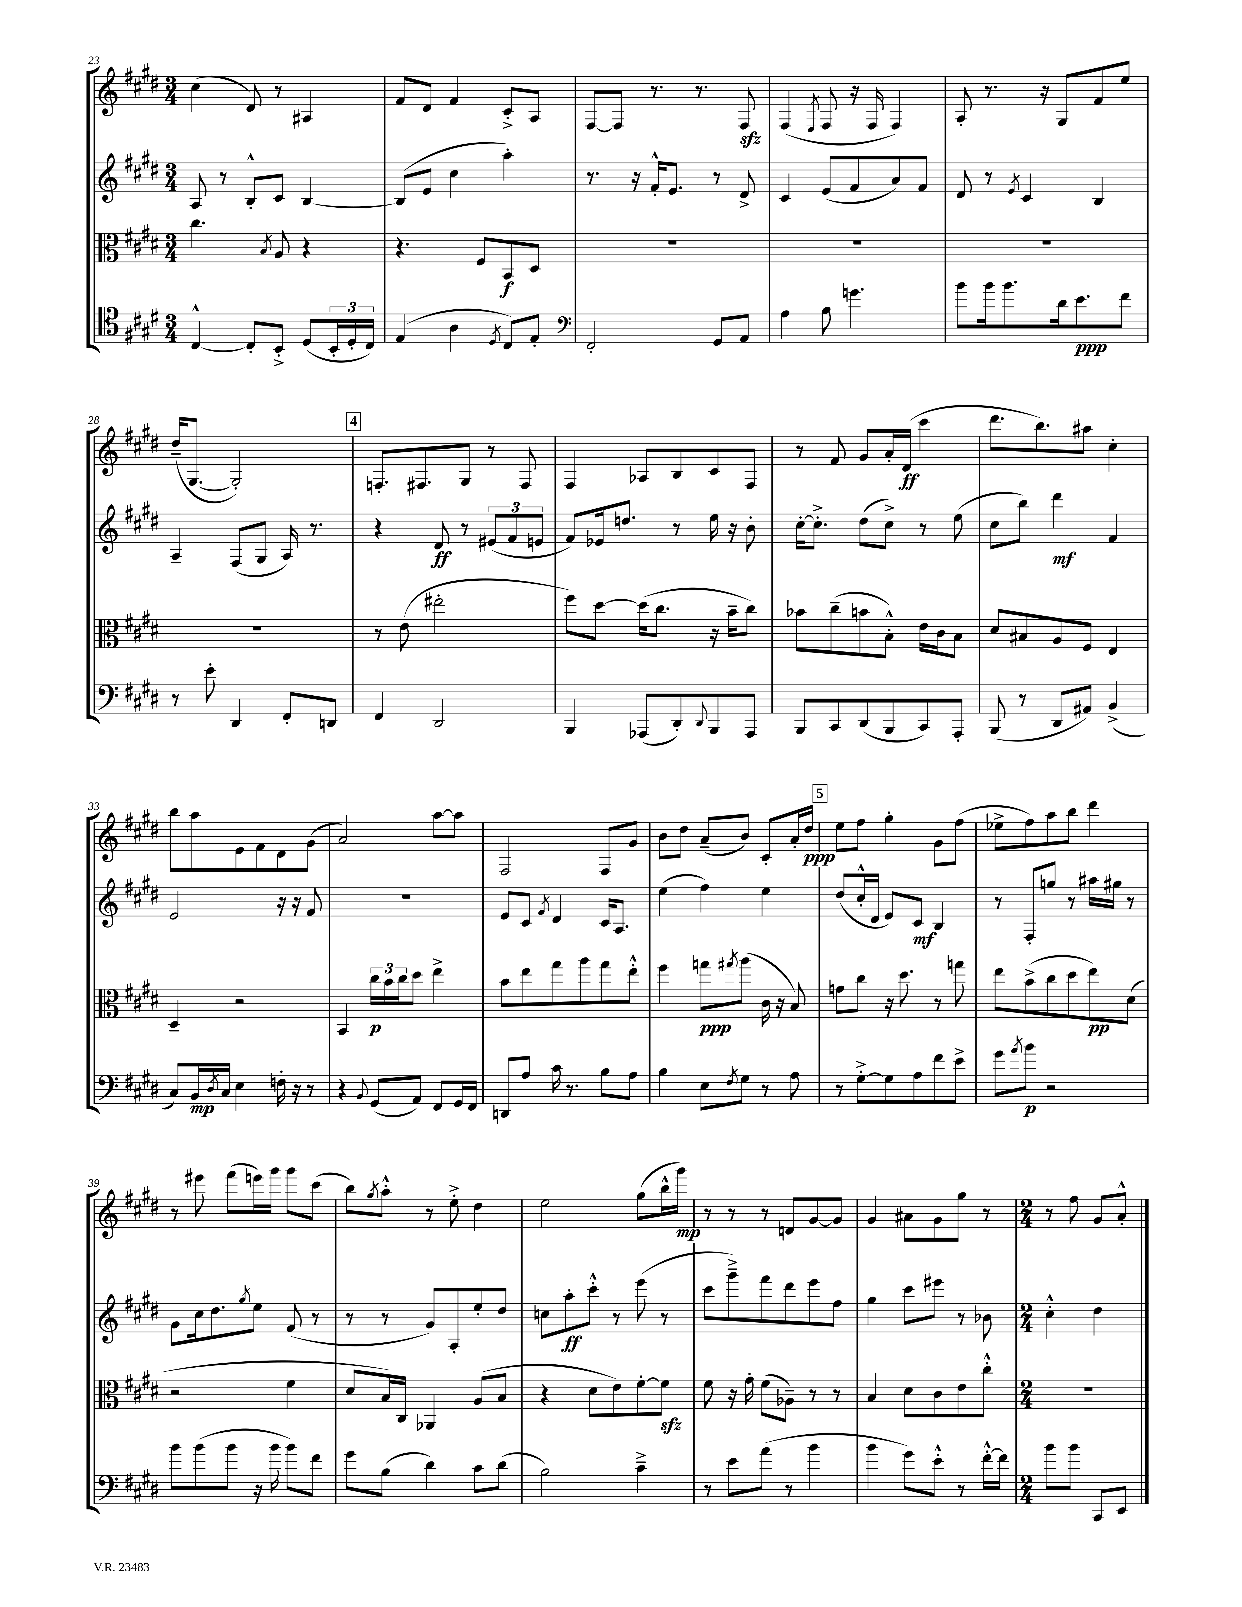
<<
\new StaffGroup <<
\new Staff = "s0" {
    \clef treble \key e \major \numericTimeSignature \time 3/4
    cis''4( dis'8) r8 ais4 |
    fis'8 dis'8 fis'4 cis'8-.-> a8 |
    fis8~ fis8 r8. r8. fis8\sfz |
    fis4( \acciaccatura { e8 } fis8 r16 fis16 fis4) |
    a8-. r8. r16 gis8 fis'8 e''8 |
    dis''16--( gis8.~ gis2-.) |
    \mark \markup { \box "4" } f8.-. fis8. gis8 r8 fis8 |
    fis4 aes8 b8 cis'8 fis8 |
    r8 fis'8 gis'8 a'16-. dis'16\ff( cis'''4 |
    dis'''8. b''8.) ais''8 cis''4-. |
    b''8 a''8 e'8 fis'8 dis'8 gis'8( |
    a'2) a''8~ a''8 |
    fis2 fis8 gis'8 |
    b'8 dis''8 a'8--( b'8) cis'8-. a'16-. dis''16\ppp |
    \mark \markup { \box "5" } e''8 fis''8 gis''4-. gis'8 fis''8( |
    ees''8-> fis''8) a''8 b''8 dis'''4 |
    r8 eis'''8 fis'''8( e'''16) gis'''16 gis'''8 cis'''8( |
    b''8) \acciaccatura { gis''8 } a''8-.-^ r8 e''8-.-> dis''4 |
    e''2 gis''8( b''16-^ gis'''16\mp) |
    r8 r8 r8 d'8 gis'8~ gis'8 |
    gis'4 ais'8 gis'8 gis''8 r8 |
    \numericTimeSignature \time 2/4 r8 fis''8 gis'8 a'8-.-^ \bar "|." |
}
\new Staff = "s1" {
    \clef treble \key e \major \numericTimeSignature \time 3/4
    a8 r8 b8-.-^ cis'8 b4~ |
    b8( e'8 cis''4 a''4-.) |
    r8. r16 fis'16-.-^ e'8. r8 dis'8-> |
    cis'4 e'8( fis'8 a'8) fis'8 |
    dis'8 r8 \acciaccatura { e'8 } cis'4 b4 |
    a4-- fis8( gis8 a16) r8. |
    \mark \markup { \box "4" } r4 dis'8\ff r8 \tuplet 3/2 { eis'8( fis'8 e'8 } |
    fis'8) ees'16 d''8. r8 e''16 r16 b'8-. |
    cis''16~-. cis''8.-.-> dis''8( cis''8->) r8 e''8( |
    cis''8 b''8) dis'''4\mf fis'4 |
    e'2 r16 r16 fis'8 |
    R2. |
    e'8 cis'8 \acciaccatura { fis'8 } dis'4 cis'16 a8. |
    e''4( fis''4) e''4 |
    \mark \markup { \box "5" } dis''8( cis''16-.-^ dis'16 e'8) cis'8\mf b4 |
    r8 fis8-. g''8 r8 ais''16 gis''16 r8 |
    gis'8 cis''16 dis''8. \acciaccatura { gis''8 } e''8 fis'8( r8 |
    r8 r8 gis'8) a8-. e''8-. dis''8 |
    c''8 a''8-.\ff cis'''8-.-^ r8 e'''8( r8 |
    cis'''8 gis'''8--->) fis'''8 dis'''8 e'''8 fis''8 |
    gis''4 cis'''8 eis'''8 r8 bes'8 |
    \numericTimeSignature \time 2/4 cis''4-.-^ dis''4 \bar "|." |
}
\new Staff = "s2" {
    \clef alto \key e \major \numericTimeSignature \time 3/4
    cis''4. \acciaccatura { b8 } a8 r4 |
    r4. fis8 b,8\f dis8 |
    R2. |
    R2. |
    R2. |
    R2. |
    \mark \markup { \box "4" } r8 e'8( eis''2-. |
    fis''8) dis''8~ dis''16( cis''8. r16 b'16-- cis''8) |
    bes'8 cis''8--( b'8 b8-.-^) e'16 cis'16 b8 |
    dis'8 bis8 a8 fis8 e4 |
    dis4-- r2 |
    b,4 \tuplet 3/2 { cis''16\p b'16 cis''16 } dis''8 e''4-> |
    b'8 e''8 gis''8 a''8 gis''8 e''8-.-^ |
    fis''4 g''8\ppp \acciaccatura { gis''8 } a''8( cis'16 r16 b8) |
    \mark \markup { \box "5" } g'8 cis''8 r16 dis''8. r8 g''8 |
    e''8 b'8->( cis''8 dis''8 e''8\pp) dis'8( |
    r2 fis'4 |
    dis'8 b16) cis16 aes,4 a8( b8 |
    r4 dis'8 e'8) fis'8~-. fis'8\sfz |
    fis'8 r16 gis'16-. fis'8( aes8--) r8 r8 |
    b4 dis'8 cis'8 e'8 cis''8-.-^ |
    \numericTimeSignature \time 2/4 R2 \bar "|." |
}
\new Staff = "s3" {
    \clef tenor \key e \major \numericTimeSignature \time 3/4
    cis4~-^ cis8-. b,8-.-> dis8( \tuplet 3/2 { b,16-. dis16-. cis16) } |
    e4( a4 \acciaccatura { dis8 } cis8) e8-. |
    \clef bass fis,2-. gis,8 a,8 |
    a4 b8 g'4. |
    b'8 b'16 b'8. dis'16 e'8.\ppp fis'8 |
    r8 e'8-. dis,4 fis,8-. d,8 |
    \mark \markup { \box "4" } fis,4 dis,2 |
    b,,4 aes,,8( dis,8-.) \appoggiatura { dis,8 } b,,8 aes,,8 |
    b,,8 cis,8 dis,8( b,,8 cis,8) a,,8-. |
    b,,8( r8 dis,8 ais,8) b,4->( |
    cis8) b,16\mp \acciaccatura { dis8 } cis16 e4 f16-. r16 r8 |
    r4 \appoggiatura { b,8 } gis,8( a,8) fis,8 gis,16 fis,16 |
    d,8 a8 cis'16 r8. b8 a8 |
    b4 e8 \acciaccatura { fis8 } gis8 r8 a8 |
    \mark \markup { \box "5" } r8 gis8~-.-> gis8 a8 fis'8 e'8-> |
    gis'8 \acciaccatura { a'8 } b'8\p r2 |
    b'8 b'8( b'8 r16 b'16 b'8) fis'8 |
    gis'8 b8( dis'4) cis'8 dis'8( |
    b2) cis'4---> |
    r8 e'8 a'8( r8 b'4 |
    b'4 gis'8) e'8-.-^ r8 fis'16~-.-^ fis'16 |
    \numericTimeSignature \time 2/4 b'8 b'8 cis,8 e,8 \bar "|." |
}
>>
>>
\layout { \context { \Score currentBarNumber = #23 } }
